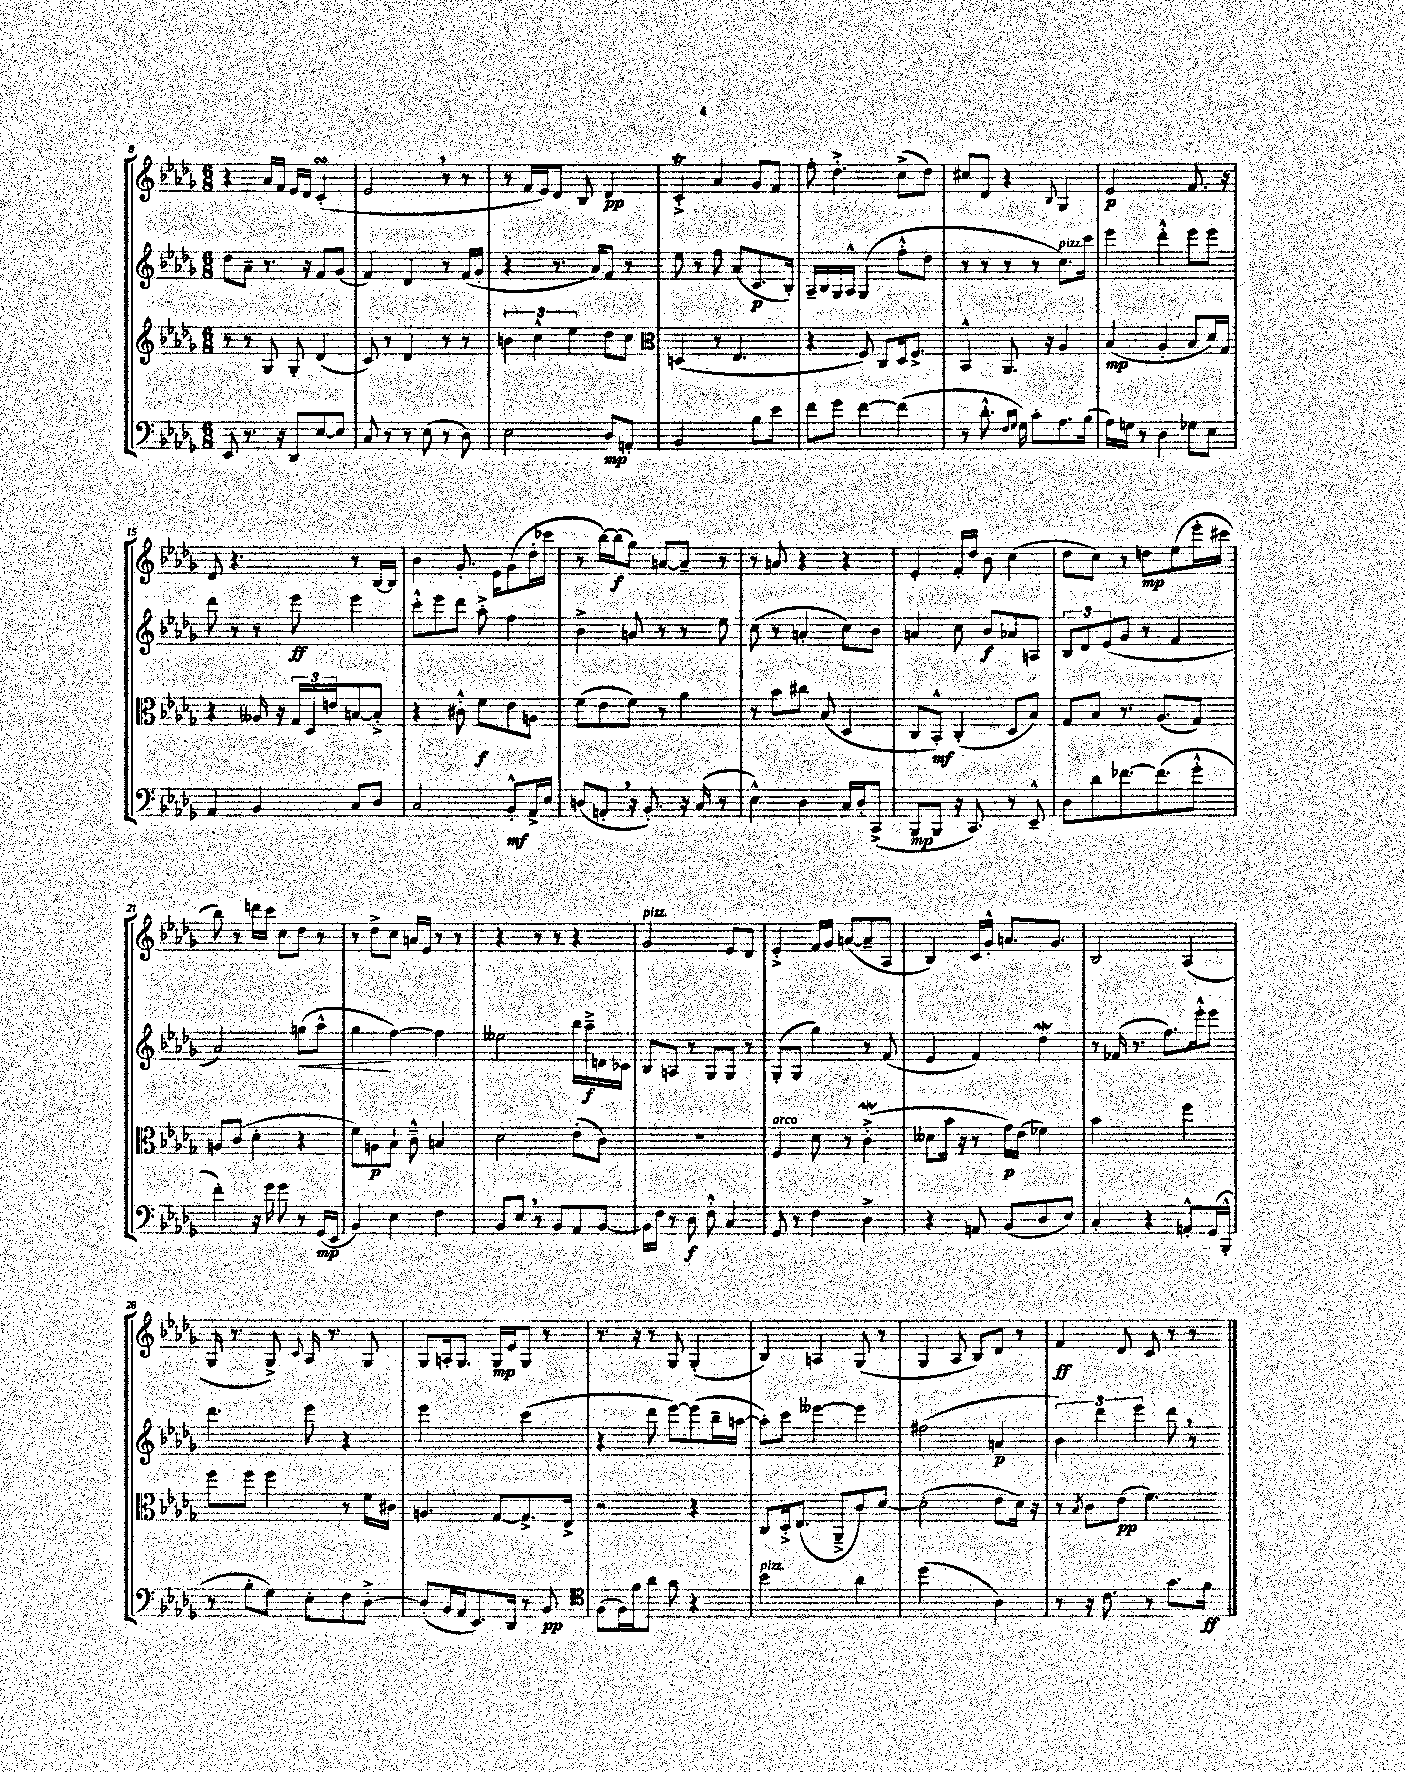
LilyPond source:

<<
\new StaffGroup <<
\new Staff = "s0" {
    \clef treble \key des \major \numericTimeSignature \time 6/8
    r4 aes'16 f'16 ees'16 des'16 c'4-.\turn( |
    ees'2 \breathe r8 r8 |
    r8 f'16 ees'16) des'8 bes8 des'4\pp |
    c'4-.->\trill aes'4 ges'8 f'8 |
    f''8-. des''4.-.-> c''8->( des''8) |
    cis''8 des'8 r4 \appoggiatura { bes8 } ges4 |
    ees'2\p f'8. r16 |
    des'8 r4. r8 bes16~ bes16 |
    bes'4 ges'8.-. ees'16 ges'8( des''16-. ces'''16 |
    r8 bes''16~) bes''16\f( ges''8) a'8~ a'8-- r8 |
    r8 a'8 r4 r4 |
    ees'4-. f'16-. des''16 bes'8 c''4( |
    des''8 c''8) r8 d''8\mp ees''8( ees'''16-. cis'''16 |
    bes''8) r8 d'''16 c'''16 c''8 des''8 r8 |
    r8 des''8-> c''8 a'16 ees'16 r8 r8 |
    r4 r8 r8 r4 |
    ges'2^\markup { \italic "pizz." } ees'8 des'8 |
    ees'4-.-> f'16 ges'16 a'8~( a'8-- aes8 |
    bes4) c'16 ges'16-.-^ a'8. ges'8. |
    bes2 aes4( |
    ges16 r8. ges8->) \appoggiatura { c'8 } aes16 r8. ges8 |
    ges8 a16-. ges8. ges16\mp ees'16 ges8 r8 |
    r8. r16 r8 ges8 ges4-.( |
    bes4) a4 ges8( r8 |
    ges4 aes8 bes8) des'8 r8 |
    f'4\ff des'8 c'8 r8 r8 \bar "|." |
}
\new Staff = "s1" {
    \clef treble \key des \major \numericTimeSignature \time 6/8
    des''8 aes'8-- r8. r16 f'8 ges'8( |
    f'4) des'4 r8 f'16( ges'16-. |
    r4 r8. aes'16) f'8 r8 |
    ees''8 r8 f''8 aes'8( c'8.\p bes16-.) |
    aes16-- bes16 ges16 aes16-^ ges4( f''8-.-^ des''8 |
    r8 r8 r8 r8 c''8.^\markup { \italic "pizz." }) c'''16 |
    ees'''4 des'''4-.-^ ees'''8 ees'''8 |
    des'''8 r8 r8 ees'''8\ff ees'''4 |
    c'''8-.-^ ees'''8 des'''8 aes''8-.-> f''4 |
    bes'4-> a'8 r8 r8 ees''8 |
    c''8( r8 a'4-. c''8) bes'8 |
    a'4 c''8 bes'8\f aes'8 a8 |
    \tuplet 3/2 { bes8 des'8 ees'8( } ges'8 r8 f'4 |
    aes'2) g''8\<( aes''8-^ |
    ges''4\! f''4~) f''4 |
    eeses''2 bes''16 aes''16--->\f d'16 ces'16 |
    bes8 a8 r8 ges8 ges8 r8 |
    ges8-.( ges8 ges''4) r8 f'8( |
    ees'4 f'4) des''4\mordent |
    r8 fes'16( r8. f''8.) ees'''16-.-^ ees'''8 |
    des'''4. ees'''8 r4 |
    ees'''2 c'''4( |
    r4 des'''8 ees'''8~) ees'''8( bes''16-- a''16~ |
    a''8-.) c'''8 eeses'''4~ eeses'''4 |
    fis''2( a'4\p |
    \tuplet 3/2 { bes'4) des'''4 ees'''4 } des'''8 \breathe r8 \bar "|." |
}
\new Staff = "s2" {
    \clef treble \key des \major \numericTimeSignature \time 6/8
    r8 r8 ges8 ges8-. des'4( |
    c'8) r8 des'4 r8 r8 |
    \tuplet 3/2 { b'4 c''4-^ ees''4 } des''8 c''8 |
    \clef alto d4( r8 ees4. |
    r4 f8) c8 des16 f8.-> |
    bes,4-^ aes,8. r16 aes4 |
    bes4\mp( aes4-. bes8 des'16) ges16 |
    r4 aeses16 r16 \tuplet 3/2 { ges16 des16 e'16 } b8~ b8-.-> |
    r4 cis'8-.-^ f'8\f ees'8 a8 |
    f'8( ees'8 f'8) r8 aes'4 |
    r8 bes'8 cis''8 bes8( des4 |
    c8 bes,8-.-^\mf) c4-.( des8 bes8) |
    ges8 bes8 r8. aes8.( ges8) |
    a8 c'8( des'4-. r4 |
    f'8) a8\p bes8-! c'8---^ b4 |
    des'2 ees'8-.( c'8) |
    R2. |
    f4^\markup { \italic "arco" } des'8 r8 c'4-.->\mordent( |
    deses'8 bes'16 r16 r8 ges'16\p) ees'16( fes'4) |
    bes'2 f''4 |
    f''8 f''8 f''4 r8 f'16 cis'16 |
    a4. ges8~ ges8.-> ees16-> |
    r2 r4 |
    c8 des16-.-> ees8.( aes,8---> c'8) des'8~ |
    des'2-.( ees'8 des'16) r16 |
    r8 \acciaccatura { bes8 } c'8 ees'8\pp( f'4.) \bar "|." |
}
\new Staff = "s3" {
    \clef bass \key des \major \numericTimeSignature \time 6/8
    ees,8 r8. r16 des,8 ees8~ ees8 |
    c8 r8 r8 ees8( r8 des8) |
    ees2 des8\mp a,8-. |
    bes,2 bes8 ees'8 |
    f'8 ges'8 f'4~ f'4( |
    r8 des'8.-.-^ \grace { f16 ges16 } ges16) c'8-. aes8. bes16( |
    aes16) g16 r8 des4 ges8 ees8 |
    aes,4 bes,4 c8 des8 |
    c2 bes,8-.-^\mf aes,16-> ees16 |
    d8( a,8-. \breathe r16 bes,8.-.) r16 c16( r8 |
    ees4-^) des4 c16 des16-. c,8->( |
    bes,,8\mp bes,,8 r16 c,8.) r8 ees,8---^ |
    des8 des'8 fes'8.~ fes'8.( ges'8-.-^ |
    f'4-.) r16 ges'16 ges'8 r8 ges,16\mp( ees,16 |
    bes,4) ees4 f4 |
    bes,8 ees8 \breathe r8 bes,8 aes,8 bes,8~ |
    bes,16 f16 r8 des8\f f8-.-^ c4 |
    ges,8 r8 f4 des4-> |
    r4 a,8 bes,8( des8 ees8) |
    c4-. r4 a,8-.-^ ges,16( bes,,16-.-^ |
    r8 bes8-. ges8) ees8-. f8 des8~-.-> |
    des8-.( bes,16 aes,16 ees,8.) des,16 r8 bes,8\pp |
    \clef tenor f8( f16) f'16 aes'8 ges'8 r4 |
    bes'2^\markup { \italic "pizz." } aes'4 |
    des''2( aes4) |
    r8 r16 c'8. r8 ges'8. f'16\ff \bar "|." |
}
>>
>>
\layout { \context { \Score currentBarNumber = #8 } }
